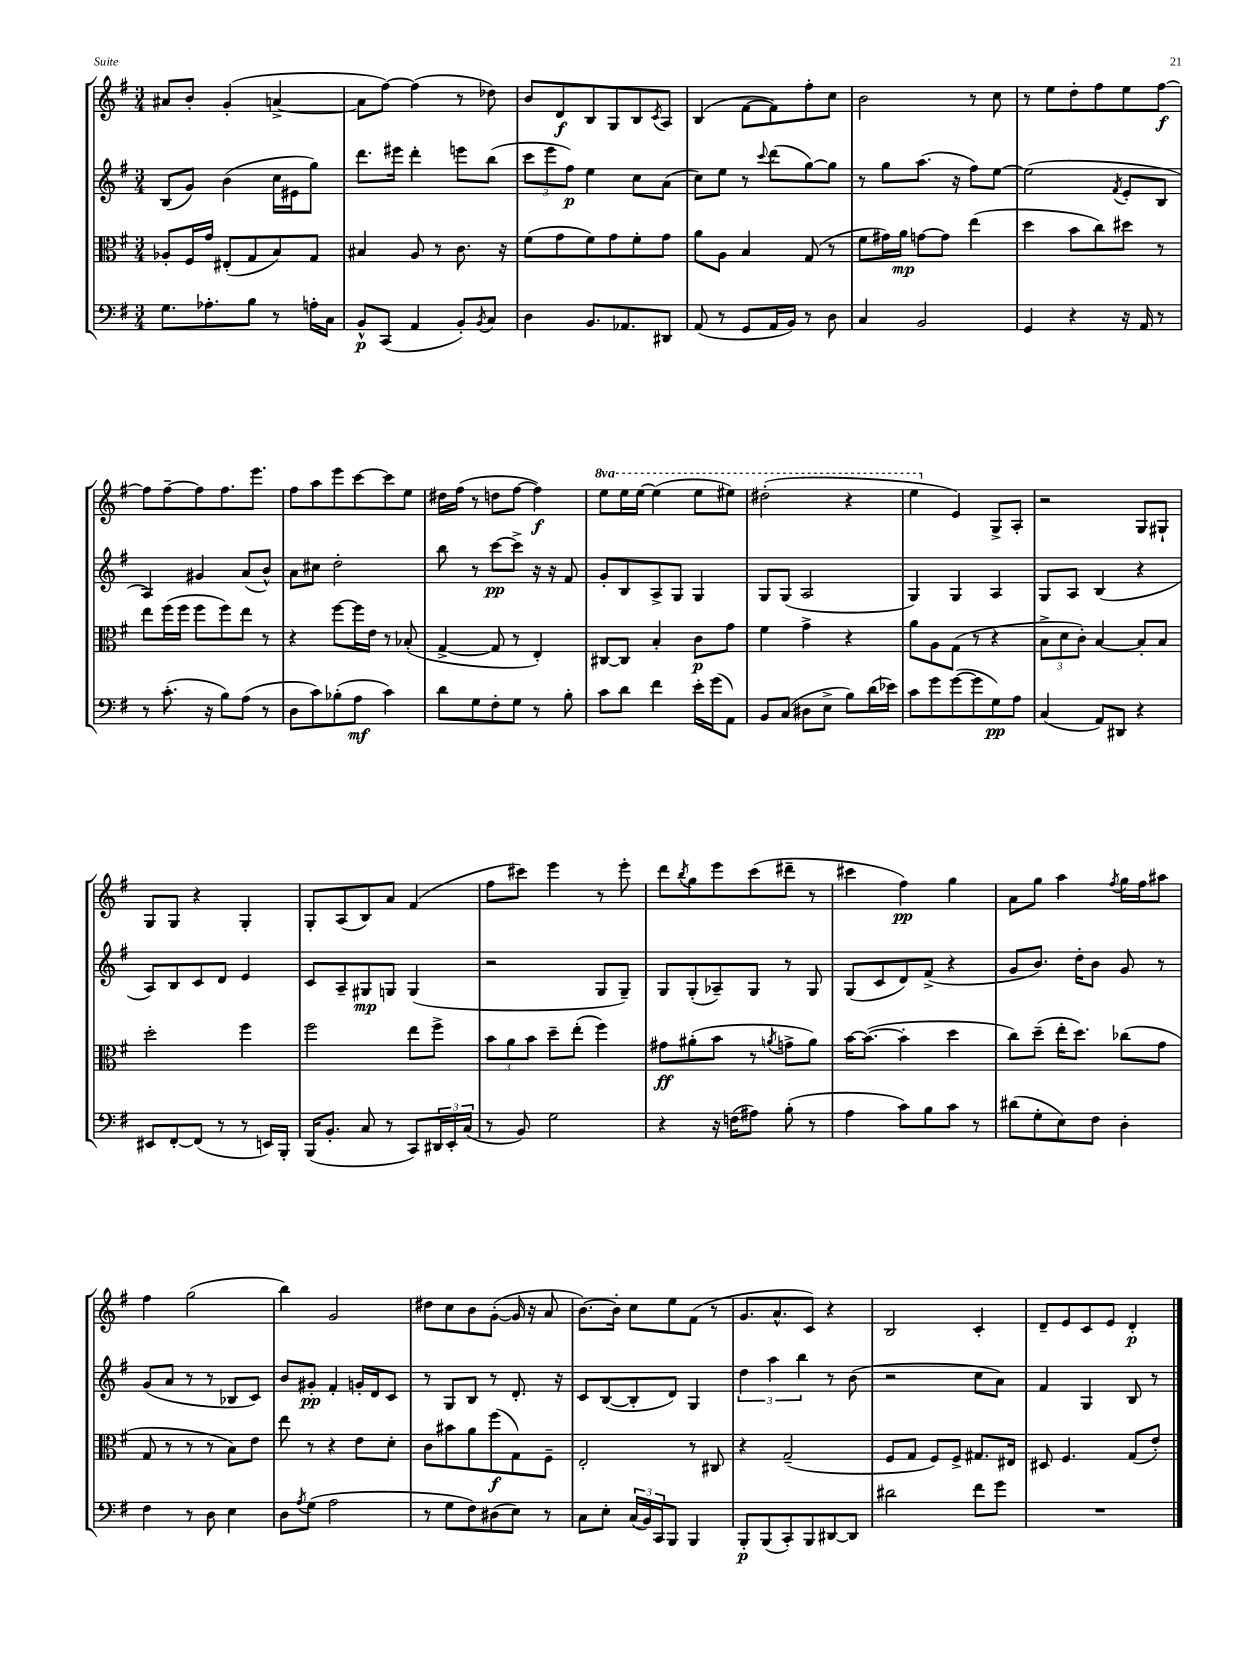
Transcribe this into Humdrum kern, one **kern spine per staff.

**kern	**kern	**kern	**kern
*staff4	*staff3	*staff2	*staff1
*clefF4	*clefC3	*clefG2	*clefG2
*k[f#]	*k[f#]	*k[f#]	*k[f#]
*M3/4	*M3/4	*M3/4	*M3/4
8.G\L	8A-'/L	(8B/L	8a#/L
.	16F#/L	8g/J)	8b'/J
8.A-'\	16g/JJ	.	.
.	(8E#'/L	(4b\	(4g'/
8B\J	8G/	.	.
8r	8B/)	16cc\LL	[4a^/
.	.	16e#\J	.
16A'\LL	8G/J	8gg\J)	.
16C\JJ	.	.	.
=	=	=	=
8BB^^/L	4B#/	8.ddd\L	8a\]L
(8CC/J	.	.	[8ff#\J)
.	.	16eee#\Jk	.
4AA/	8A/	4ddd'\	(4ff#\]
.	8r	.	.
8BB'/L)	8.c\	8eee\L	8r
8qBB/	.	.	.
8C/J	.	(8bb\J	8dd-\)
.	16r	.	.
=	=	=	=
4D\	(8f#\L	12ccc\L	8b/L
.	.	12eee\	.
.	8g\	.	8d/
.	.	12ff#\J)	.
8.BB/L	8f#\)	4ee\	8B/
.	8g\	.	8G/
8.AA-/	.	.	.
.	8f#'\	8cc\L	8B/
.	.	.	8qc/
8DD#/J	8g\J	(8a\J	8A/J
=	=	=	=
(8AA/	8a\L	8cc\L)	(4B/
8r	8A\J	8ee\J	.
8GG/L	4B/	8r	[8f#\L
.	.	8qqccc/	.
16AA/L	.	(8ddd\L	8f#\])
16BB/JJ)	.	.	.
8r	(8G/	[8gg\)	8ff#'\
8D\	8r	8gg\]J	8cc\J
=	=	=	=
4C/	8f#\L	8r	2b\
.	16g#\L)	8gg\L	.
.	16a\JJ	.	.
2BB/	[8g\L	(8.aa\J	.
.	8g\]J	.	.
.	.	16r	.
.	(4ee\	8ff#\L)	8r
.	.	[8ee\J	8cc\
=	=	=	=
4GG/	4dd\	(2ee\]	8r
.	.	.	8ee\L
4r	8b\L	.	8dd'\
.	8cc\)	.	8ff#\
.	.	8qf#/	.
16r	8dd#\J	8e'/L	8ee\
16AA/	.	.	.
8r	8r	8B/J	[8ff#\J
=	=	=	=
8r	8ee\L	4A/)	8ff#\]L
(8.c'\	(16ff#\L	.	[8ff#~\
.	16ff#\JJ	.	.
.	8ff#\L	4g#/	8ff#\]
16r	.	.	.
8B\L)	8ff#\)	.	8.ff#\
(8A\J	8ee\J	(8a/L	.
.	.	.	8.eee\J
8r	8r	8b^^/J)	.
=	=	=	=
8D\L	4r	8a\L	8ff#\L
8c\)	.	8cc#\J	8aa\
(8B-'\	[8ff#\L	2dd'\	8eee\
8A\J	16ff#\]L	.	[8ccc\
.	16e\JJ	.	.
4c\)	8r	.	8ccc\]
.	(8B-'/	.	8ee\J
=	=	=	=
8d\L	[4G^/	8bb\	16dd#\LL
.	.	.	(16ff#\JJ
8G\	.	8r	8r
8F#'\	8G/]	[8ccc\L	8dd\L
8G\J	8r	8ccc^\]J	[8ff#\J
8r	4E'/)	16r	4ff#\])
.	.	16r	.
8B'\	.	8f#/	.
=	=	=	=
8c\L	[8C#/L	8g'/L	8eee\L
8d\J	8C#/]J	8B/	16eee\L
.	.	.	[16eee\JJ
4f#\	4B'/	8A^/	(4eee\]
.	.	8G/J	.
16e'\LL	8c\L	4G/	8eee\L
(16g\J	.	.	.
8AA\J)	8g\J	.	8eee#\J)
=	=	=	=
8BB/L	4f#\	8G/L	(2ddd#'\
(8C/J	.	(8G/J	.
8D#\L	4g^\	2A/	.
8E^\J	.	.	.
8B\L)	4r	.	4r
(16d\L	.	.	.
16e-\JJ)	.	.	.
=	=	=	=
8c\L	8a\L	4G/)	4eee\
8g\	8A\	.	.
([8g\	(8G\J	4G/	4e/)
8g\]	8r	.	.
8G\)	4r	4A/	8G^/L
8A\J	.	.	8A'/J
=	=	=	=
(4C/	12B^\L	8G/L	2r
.	12d\	.	.
.	.	8A/J	.
.	12c'\J)	.	.
8AA/L)	[4B/	(4B/	.
8DD#/J	.	.	.
4r	8B'/]L	4r	8G/L
.	8B/J	.	8G#`/J
=	=	=	=
8EE#/L	2dd'\	8A/L)	8G/L
[8FF#'/	.	8B/	8G/J
(8FF#/]J	.	8c/	4r
8r	.	8d/J	.
8r	4ff#\	4e/	4G'/
16EE/LL)	.	.	.
16BBB'/JJ	.	.	.
=	=	=	=
(16BBB/LK	2ff#\	8c/L	8G'/L
8.BB'/J	.	.	.
.	.	8A~/	(8A/
8C/	.	8G#/	8B/)
8r	.	8G/J	8a/J
8CC/L)	8ee\L	(4G/	(4f#/
24DD#/L	8ff#^\J	.	.
24EE'/	.	.	.
(24C/JJ	.	.	.
=	=	=	=
8r	12b\L	2r	8ff#\L
.	12a\	.	.
8BB/)	.	.	8ccc#\J)
.	12b\J	.	.
2G\	8dd~\L	.	4eee\
.	(8ee'\J	.	.
.	4ff#\)	8G/L	8r
.	.	8G~/J)	8eee'\
=	=	=	=
4r	8g#\L	8G/L	8ddd\L
.	.	.	8qbb/
.	(8a#'\	(8G'/	8gg\
16r	8b\J	8A-~/)	8eee\
(16F\LK	.	.	.
8A#\J)	8r	8G/J	(8ccc\
.	8qa/	.	.
(8B'\	8g^\L	8r	8ddd#~\J
8r	8a\J)	8G/	8r
=	=	=	=
4A\	[16b\LK	(8G/L	4ccc#\
.	(8.b\_J	.	.
.	.	8c/	.
8c\L)	4b'\]	8d/)	4ff#\)
8B\	.	(8f#^/J	.
8c\J	4dd\	4r	4gg\
8r	.	.	.
=	=	=	=
(8d#\L	8cc\L)	8g/L	8a\L
8G'\	(8dd~\J	8.b/J)	8gg\J
8E\)	16ee'\LK	.	4aa\
.	8.dd\J)	16dd'\LK	.
8F#\J	.	8b\J	.
.	.	.	8qff#/
4D'\	(8cc-\L	8g/	16gg\LL
.	.	.	16ff#\J
.	8g\J	8r	8aa#\J
=	=	=	=
4F#\	8G/	(8g/L	4ff#\
.	8r	8a/J	.
8r	8r	8r	(2gg\
8D\	8r	8r	.
4E\	8B\L)	8B-/L	.
.	8e\J	8c/J)	.
=	=	=	=
8D\L	8ee\	8b/L	4bb\)
8qA/	.	.	.
(8G\J	8r	8g#'/J	.
2A\	4r	4f#'/	2g/
.	8e\L	16g'/LL	.
.	.	16d/J	.
.	8d'\J	8c/J	.
=	=	=	=
8r	8c\L	8r	8dd#\L
8G\L	8b#\	8G/L	8cc\
8F#\)	8a\	8B/J	8b\
(8D#\	(8ff#\	8r	([8g'\J
8E\J)	8G\)	8.d'/	16g/]
.	.	.	16r
8r	8F#~\J	.	8a/
.	.	16r	.
=	=	=	=
8C\L	2E'/	8c/L	[8.b\L)
8E'\J	.	([8B/	.
.	.	.	16b'\]Jk
(24C/LL	.	8B'/]	8cc\L
24BB/)	.	.	.
24CC/J	.	.	.
8BBB/J	.	8d/J)	8ee\
4BBB/	8r	4G/	(8f#\J
.	8C#/	.	8r
=	=	=	=
8BBB'/L	4r	6dd\	8.g/L
(8BBB/	.	.	.
.	.	6aa\	.
.	.	.	8.a^^/
8CC'/)	(2G~/	.	.
.	.	6bb\	.
8BBB/	.	.	8c/J)
[8DD#/	.	8r	4r
8DD#/]J	.	(8b\	.
=	=	=	=
2d#\	8F#/L	2r	2B/
.	8G/J	.	.
.	8F#/L)	.	.
.	8F#^/J	.	.
8f#\L	8.G#/L	8cc\L	4c'/
8g\J	.	8a\J)	.
.	16E#/Jk	.	.
=	=	=	=
2.r	8D#/	4f#/	8d~/L
.	4.F#/	.	8e/
.	.	4G/	8c/
.	.	.	8e/J
.	(8G/L	8B/	4d'/
.	8e'/J)	8r	.
==	==	==	==
*-	*-	*-	*-
